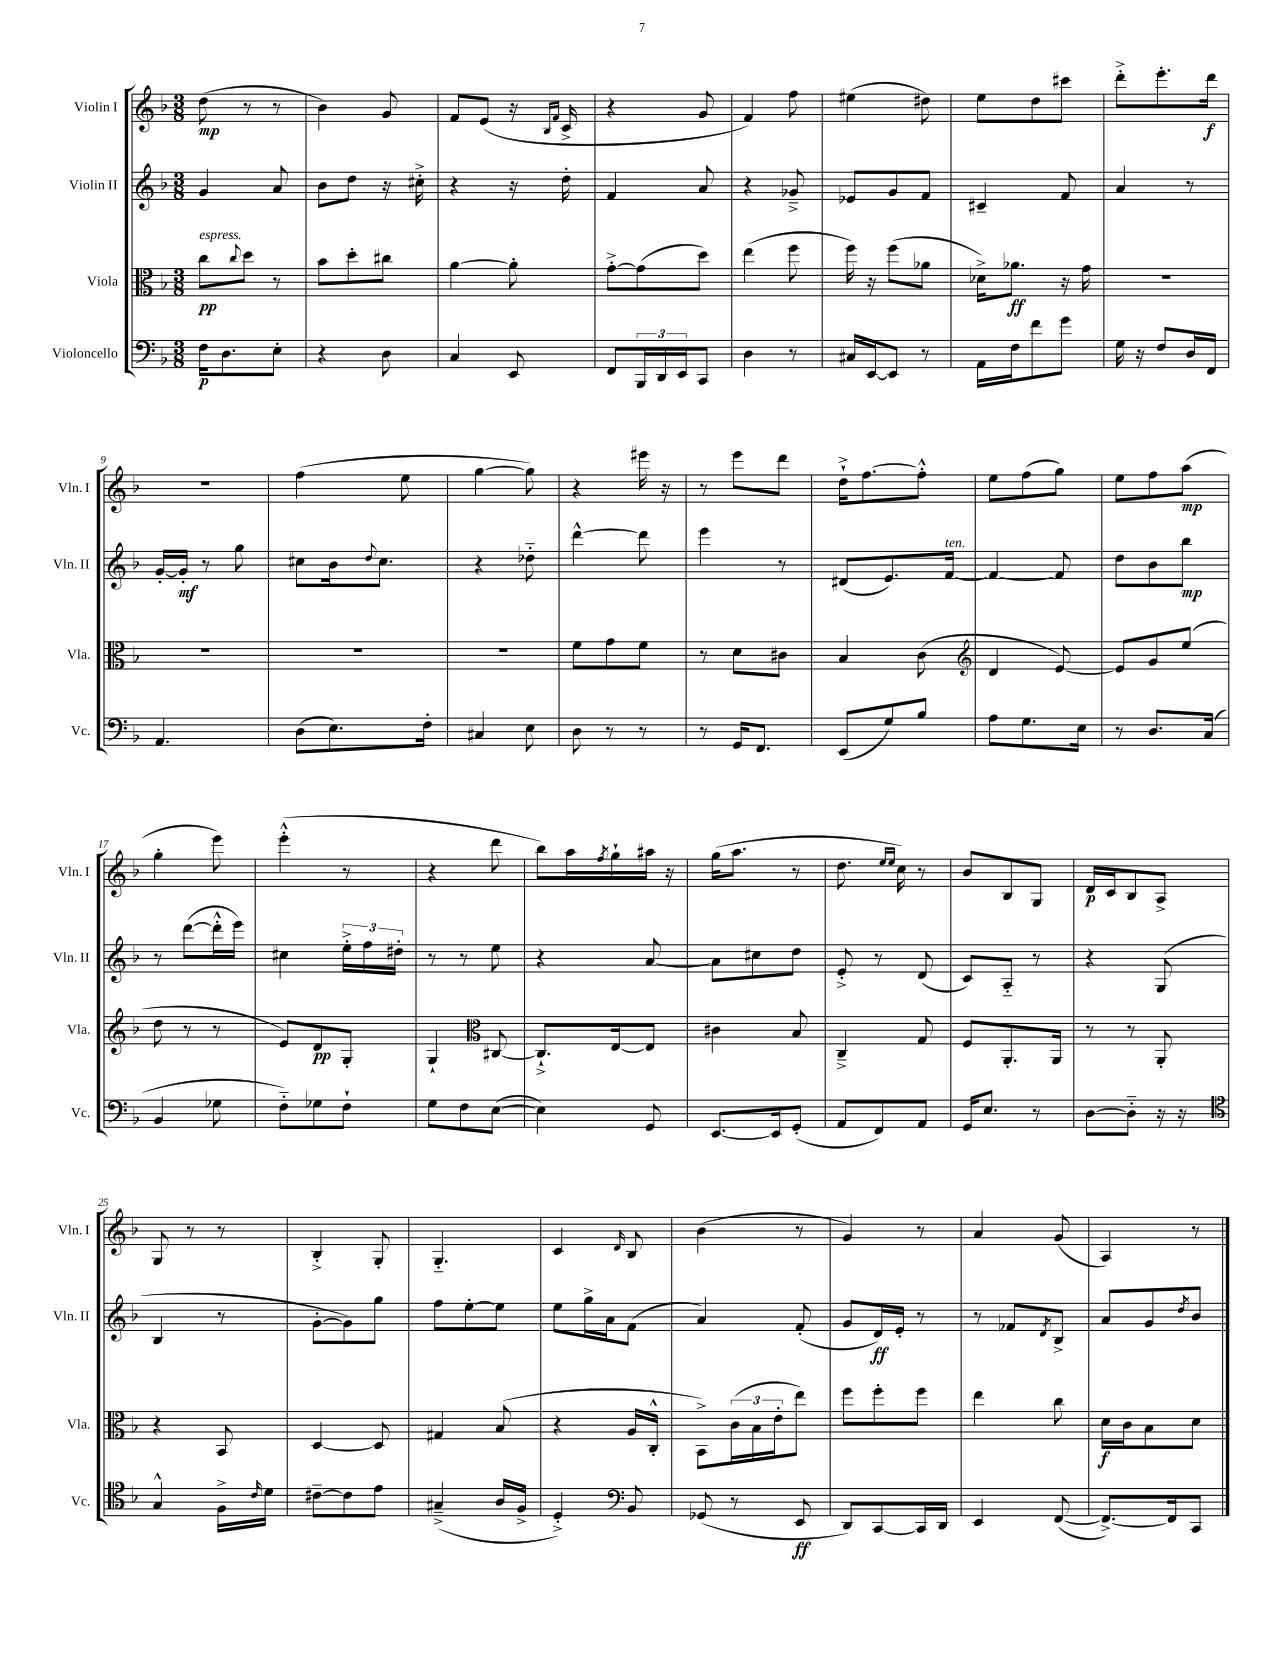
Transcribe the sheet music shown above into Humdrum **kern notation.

**kern	**dynam	**kern	**dynam	**kern	**dynam	**kern	**dynam
*part4	*part4	*part3	*part3	*part2	*part2	*part1	*part1
*staff4	*staff4	*staff3	*staff3	*staff2	*staff2	*staff1	*staff1
*I"Violoncello	*	*I"Viola	*	*I"Violin II	*	*I"Violin I	*
*I'Vc.	*	*I'Vla.	*	*I'Vln. II	*	*I'Vln. I	*
*clefF4	*	*clefC3	*	*clefG2	*	*clefG2	*
*k[b-]	*	*k[b-]	*	*k[b-]	*	*k[b-]	*
*M3/8	*	*M3/8	*	*M3/8	*	*M3/8	*
=1	=1	=1	=1	=1	=1	=1	=1
!	!	!LO:TX:a:i:t=espress.	!	!	!	!	!
16F\KL	p	8cc\L	pp	4g/	.	(8dd\	mp
8.D\	.	.	.	.	.	.	.
.	.	8qqcc/	.	.	.	.	.
.	.	8dd\J	.	.	.	8r	.
8E'\J	.	8r	.	8a/	.	8r	.
=2	=2	=2	=2	=2	=2	=2	=2
4r	.	8b-\L	.	8b-\L	.	4b-\)	.
.	.	8dd'\	.	8dd\J	.	.	.
8D\	.	8cc#X\J	.	16r	.	8g/	.
.	.	.	.	16cc#X'^\	.	.	.
=3	=3	=3	=3	=3	=3	=3	=3
4C/	.	[4a\	.	4r	.	8f/L	.
.	.	.	.	.	.	(8e/J	.
8EE/	.	8a'\]	.	16r	.	16r	.
.	.	.	.	.	.	16qqB-/LL	.
.	.	.	.	.	.	16qqf/JJ	.
.	.	.	.	16dd'\	.	16c^/	.
=4	=4	=4	=4	=4	=4	=4	=4
8FF/L	.	[8g'^\L	.	4f/	.	4r	.
24BBB-/L	.	(8g\]	.	.	.	.	.
24DD/	.	.	.	.	.	.	.
24EE/J	.	.	.	.	.	.	.
8CC/J	.	8dd\J)	.	8a/	.	8g/	.
=5	=5	=5	=5	=5	=5	=5	=5
4D\	.	(4ee\	.	4r	.	4f/)	.
8r	.	8ff\	.	8g-X~^/	.	8ff\	.
=6	=6	=6	=6	=6	=6	=6	=6
16C#X/LL	.	16ff\)	.	8e-X/L	.	(4ee#X\	.
[16EE/J	.	16r	.	.	.	.	.
8EE/J]	.	(8ff\L	.	8g/	.	.	.
8r	.	8a-X\J	.	8f/J	.	8dd#X\)	.
=7	=7	=7	=7	=7	=7	=7	=7
16AA\LL	.	16d-X^\KL)	.	4c#X~/	.	8ee\L	.
16F\J	.	8.a-X\J	ff	.	.	.	.
8f\	.	.	.	.	.	8dd\	.
8g\J	.	16r	.	8f/	.	8ccc#X\J	.
.	.	16g\	.	.	.	.	.
=8	=8	=8	=8	=8	=8	=8	=8
16G\	.	4.r	.	4a/	.	8ddd'^\L	.
16r	.	.	.	.	.	.	.
8F/L	.	.	.	.	.	8.eee'\	.
16D/L	.	.	.	8r	.	.	.
16FF/JJ	.	.	.	.	.	16ddd\Jk	f
!!LO:LB:g=z
=9	=9	=9	=9	=9	=9	=9	=9
4.AA/	.	4.r	.	[16g'/LL	.	4.r	.
.	.	.	.	16g'/JJ]	mf	.	.
.	.	.	.	8r	.	.	.
.	.	.	.	8gg\	.	.	.
=10	=10	=10	=10	=10	=10	=10	=10
(8D\L	.	4.r	.	8cc#X\L	.	(4ff\	.
8.E\)	.	.	.	16b-\k	.	.	.
.	.	.	.	8qqdd/	.	.	.
.	.	.	.	8.cc#\J	.	.	.
.	.	.	.	.	.	8ee\	.
16F'\Jk	.	.	.	.	.	.	.
=11	=11	=11	=11	=11	=11	=11	=11
4C#X/	.	4.r	.	4r	.	[4gg\	.
8E\	.	.	.	8dd-X\	.	8gg\])	.
=12	=12	=12	=12	=12	=12	=12	=12
8D\	.	8f\L	.	[4ddd^^\	.	4r	.
8r	.	8g\	.	.	.	.	.
8r	.	8f\J	.	8ddd\]	.	16eee#X\	.
.	.	.	.	.	.	16r	.
=13	=13	=13	=13	=13	=13	=13	=13
8r	.	8r	.	4eee\	.	8r	.
16GG/KL	.	8d\L	.	.	.	8eee\L	.
8.FF/J	.	.	.	.	.	.	.
.	.	8c#X\J	.	8r	.	8ddd\J	.
=14	=14	=14	=14	=14	=14	=14	=14
(8EE/L	.	4B-/	.	(8d#X/L	.	16dd`^\KL	.
.	.	.	.	.	.	[8.ff\	.
8G/)	.	.	.	8.e/)	.	.	.
8B-/J	.	(8c\	.	.	.	8ff'^^\J]	.
!	!	!	!	!LO:TX:a:i:t=ten.	!	!	!
.	.	.	.	[16f/Jk	.	.	.
=15	=15	=15	=15	=15	=15	=15	=15
*	*	*clefG2	*	*	*	*	*
8A\L	.	4d/	.	4f/_	.	8ee\L	.
8.G\	.	.	.	.	.	(8ff\	.
.	.	[8e/)	.	8f/]	.	8gg\J)	.
16E\Jk	.	.	.	.	.	.	.
=16	=16	=16	=16	=16	=16	=16	=16
8r	.	8e/L]	.	8dd\L	.	8ee\L	.
8.D/L	.	8g/	.	8b-\	.	8ff\	.
.	.	(8ee/J	.	8bb-\J	mp	(8aa\J	mp
(16C/Jk	.	.	.	.	.	.	.
!!LO:LB:g=z
=17	=17	=17	=17	=17	=17	=17	=17
4BB-/	.	8dd\	.	8r	.	4gg'\	.
.	.	8r	.	([8ddd\L	.	.	.
8G-X\	.	8r	.	16ddd'^^\L]	.	8eee\)	.
.	.	.	.	16eee\JJ)	.	.	.
=18	=18	=18	=18	=18	=18	=18	=18
8F\L)	.	8e/L)	.	4cc#X\	.	(4eee'^^\	.
8G-X\	.	8d/	pp	.	.	.	.
8F`\J	.	8G'/J	.	24ee'^\LL	.	8r	.
.	.	.	.	24ff\	.	.	.
.	.	.	.	24dd#X'\JJ	.	.	.
=19	=19	=19	=19	=19	=19	=19	=19
8G\L	.	4G`/	.	8r	.	4r	.
8F\	.	.	.	8r	.	.	.
*	*	*clefC3	*	*	*	*	*
([8E\J	.	[8C#X/	.	8ee\	.	8ddd\	.
=20	=20	=20	=20	=20	=20	=20	=20
4E\])	.	8.C#`^/L]	.	4r	.	8bb-\L)	.
.	.	.	.	.	.	16aa\L	.
.	.	.	.	.	.	8qff/	.
.	.	[16E/k	.	.	.	16gg`\	.
8GG/	.	8E/J]	.	[8a/	.	16aa#X\JJ	.
.	.	.	.	.	.	16r	.
=21	=21	=21	=21	=21	=21	=21	=21
[8.EE/L	.	4c#X\	.	8a\L]	.	(16gg\KL	.
.	.	.	.	.	.	8.aa\J	.
.	.	.	.	8cc#X\	.	.	.
16EE/k]	.	.	.	.	.	.	.
(8GG'/J	.	8B-/	.	8dd\J	.	8r	.
=22	=22	=22	=22	=22	=22	=22	=22
8AA/L	.	4C~^/	.	8e'^/	.	8.dd\	.
8FF/)	.	.	.	8r	.	.	.
.	.	.	.	.	.	16qqee/LL	.
.	.	.	.	.	.	16qqee/JJ	.
.	.	.	.	.	.	16cc\)	.
8AA/J	.	8G/	.	(8d/	.	8r	.
=23	=23	=23	=23	=23	=23	=23	=23
16GG/KL	.	8F/L	.	8c/L)	.	8b-/L	.
8.E/J	.	.	.	.	.	.	.
.	.	8.AA'/	.	8A/J	.	8B-/	.
8r	.	.	.	8r	.	8G/J	.
.	.	16AA/Jk	.	.	.	.	.
=24	=24	=24	=24	=24	=24	=24	=24
[8D\L	.	8r	.	4r	.	16d/LL	p
.	.	.	.	.	.	16c/J	.
8D\J]	.	8r	.	.	.	8B-/	.
16r	.	8AA'/	.	(8G/	.	8A^/J	.
16r	.	.	.	.	.	.	.
!!LO:LB:g=z
=25	=25	=25	=25	=25	=25	=25	=25
*clefC4	*	*	*	*	*	*	*
4G^^/	.	4r	.	4B-/	.	8G/	.
.	.	.	.	.	.	8r	.
16F^\LL	.	8BB-/	.	8r	.	8r	.
16qqc/	.	.	.	.	.	.	.
16d\JJ	.	.	.	.	.	.	.
=26	=26	=26	=26	=26	=26	=26	=26
[8c#X~\L	.	[4D/	.	[8g'\L	.	4B-'^/	.
8c#\]	.	.	.	8g\])	.	.	.
8e\J	.	8D/]	.	8gg\J	.	8G'/	.
=27	=27	=27	=27	=27	=27	=27	=27
(4G#X~^/	.	4G#X/	.	8ff\L	.	4.G/	.
.	.	.	.	[8ee'\	.	.	.
16A/LL	.	(8B-/	.	8ee\J]	.	.	.
16F^/JJ	.	.	.	.	.	.	.
=28	=28	=28	=28	=28	=28	=28	=28
4D'^/)	.	4r	.	8ee\L	.	4c/	.
.	.	.	.	16gg^\L	.	.	.
.	.	.	.	16a\J	.	.	.
*clefF4	*	*	*	*	*	*	*
.	.	.	.	.	.	16qqd/	.
8BB-/	.	16A/LL	.	(8f\J	.	8B-/	.
.	.	16C'^^/JJ	.	.	.	.	.
=29	=29	=29	=29	=29	=29	=29	=29
(8GG-X/	.	8BB-^\L)	.	4a/)	.	(4b-\	.
8r	.	(24c\L	.	.	.	.	.
.	.	24B-\	.	.	.	.	.
.	.	24e'\J	.	.	.	.	.
8EE/	ff	8ee\J)	.	(8f'/	.	8r	.
=30	=30	=30	=30	=30	=30	=30	=30
8DD/L)	.	8ff\L	.	8g/L	.	4g/)	.
[8CC/	.	8ff'\	.	16d/L)	ff	.	.
.	.	.	.	16e'/JJ	.	.	.
16CC/L]	.	8ff\J	.	8r	.	8r	.
16DD/JJ	.	.	.	.	.	.	.
=31	=31	=31	=31	=31	=31	=31	=31
4EE/	.	4ee\	.	8r	.	4a/	.
.	.	.	.	8f-X/L	.	.	.
.	.	.	.	8qd/	.	.	.
([8FF/	.	8cc\	.	8B-^/J	.	(8g/	.
=32	=32	=32	=32	=32	=32	=32	=32
8.FF^/L_)	.	16d\LL	f	8a/L	.	4A/)	.
.	.	16c\J	.	.	.	.	.
.	.	8B-\	.	8g/	.	.	.
16FF/k]	.	.	.	.	.	.	.
.	.	.	.	8qdd/	.	.	.
8CC/J	.	8d\J	.	8b-/J	.	8r	.
==	==	==	==	==	==	==	==
*-	*-	*-	*-	*-	*-	*-	*-
